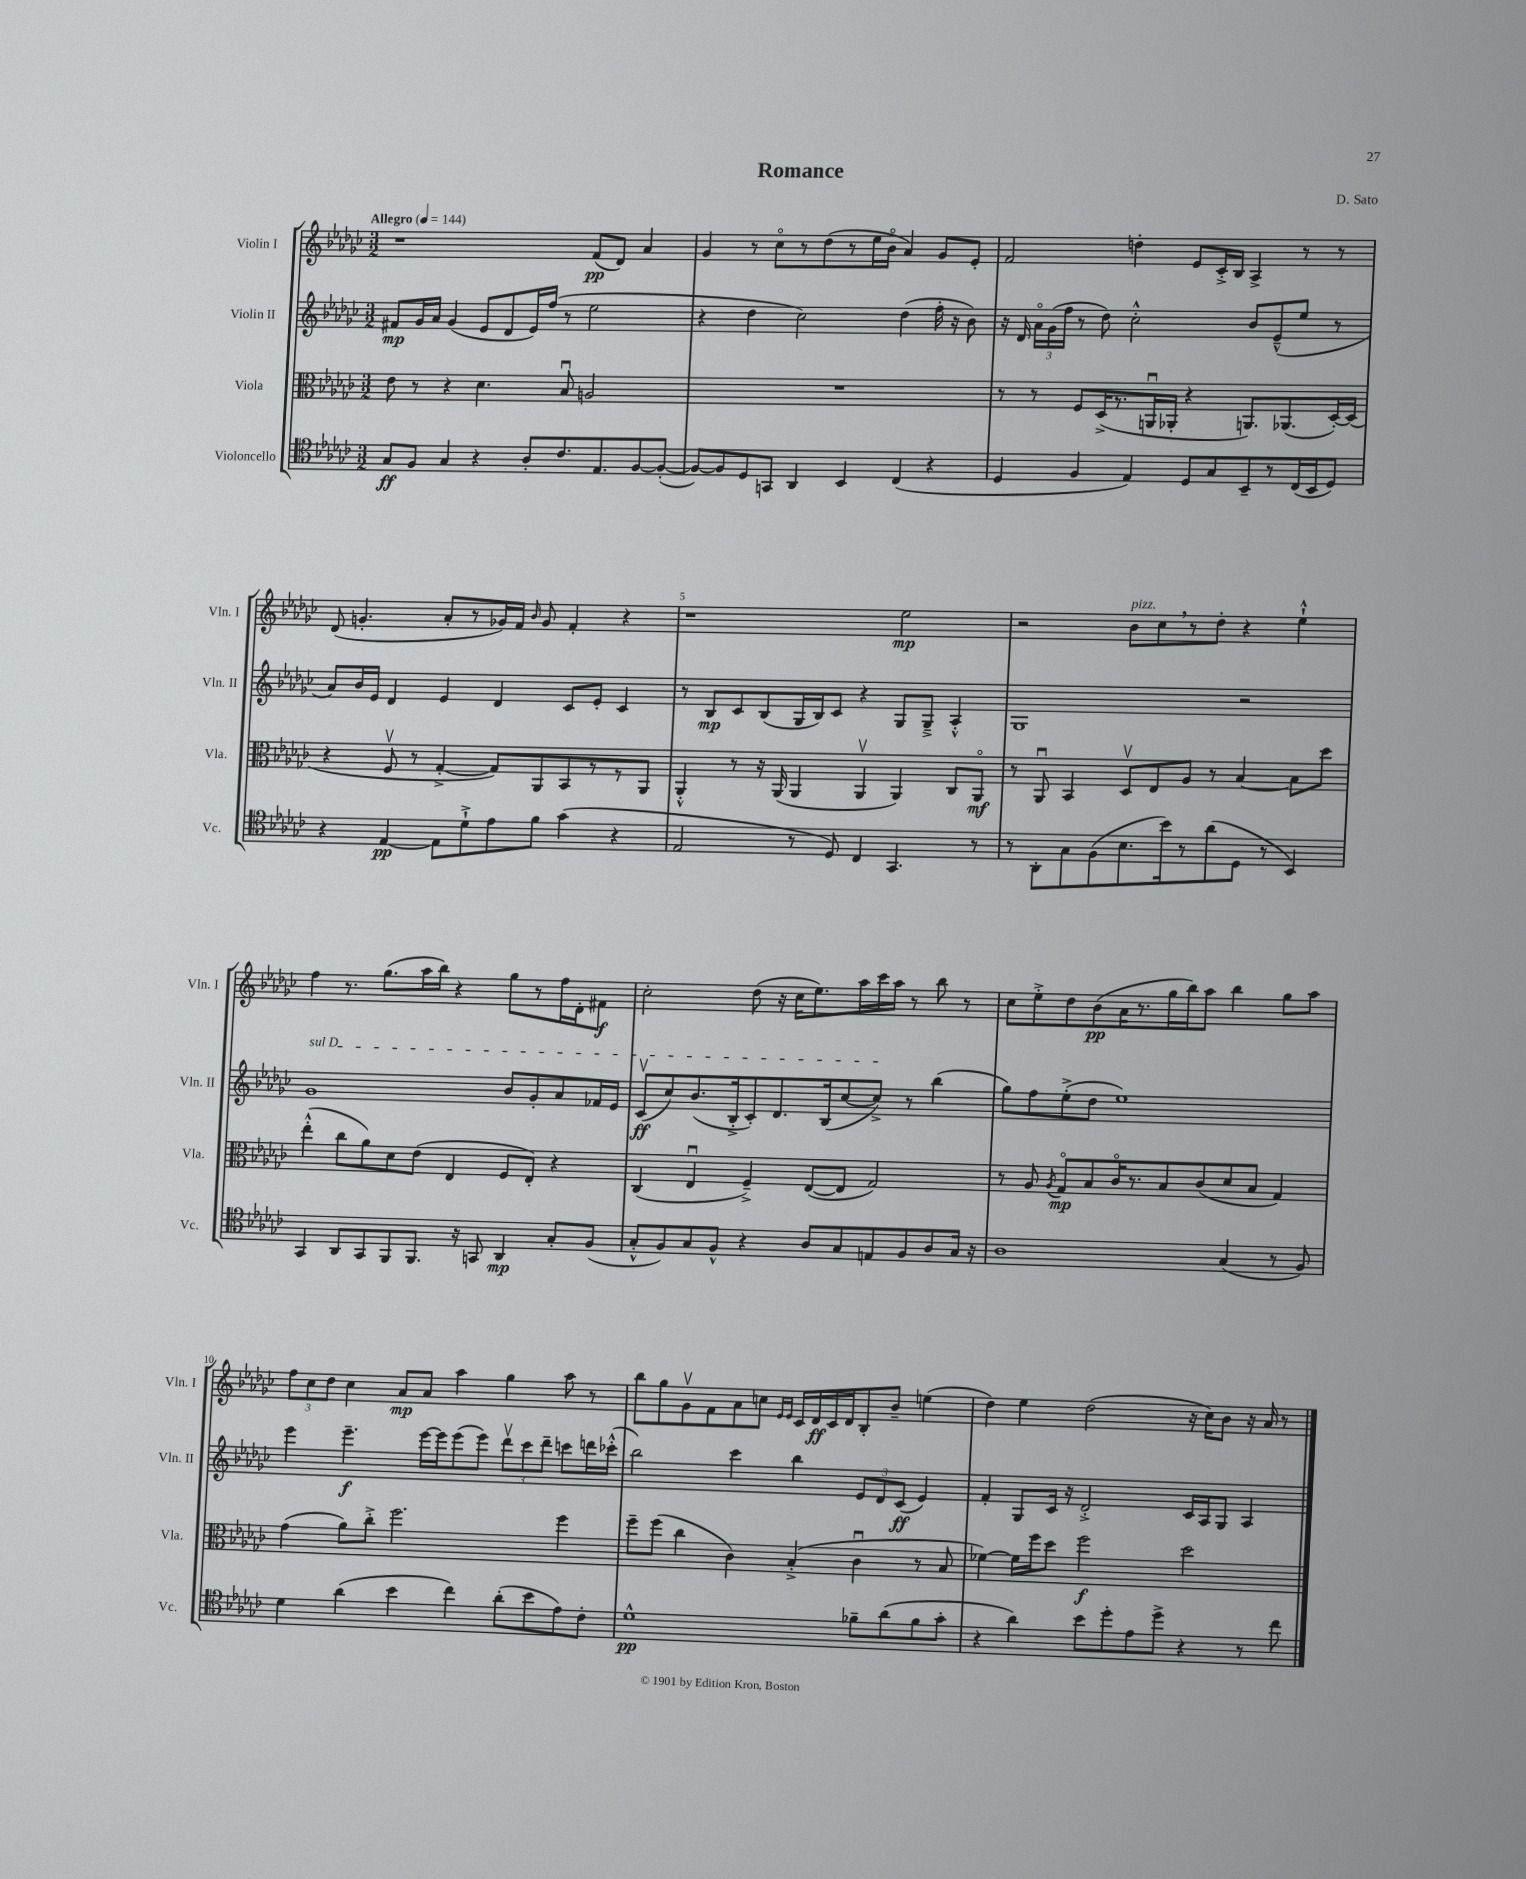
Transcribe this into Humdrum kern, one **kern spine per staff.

**kern	**dynam	**kern	**dynam	**kern	**dynam	**kern	**dynam
*part4	*part4	*part3	*part3	*part2	*part2	*part1	*part1
*staff4	*staff4	*staff3	*staff3	*staff2	*staff2	*staff1	*staff1
*I"Violoncello	*	*I"Viola	*	*I"Violin II	*	*I"Violin I	*
*I'Vc.	*	*I'Vla.	*	*I'Vln. II	*	*I'Vln. I	*
*clefC4	*	*clefC3	*	*clefG2	*	*clefG2	*
*k[b-e-a-d-g-c-]	*	*k[b-e-a-d-g-c-]	*	*k[b-e-a-d-g-c-]	*	*k[b-e-a-d-g-c-]	*
*M3/2	*	*M3/2	*	*M3/2	*	*M3/2	*
*MM144	*	*MM144	*	*MM144	*	*MM144	*
=1	=1	=1	=1	=1	=1	=1	=1
!	!	!	!	!	!	!LO:TX:a:B:t=Allegro	!
8G-/L	ff	8e-\	.	8f#X/L	mp	1r	.
8F/J	.	8r	.	16g-/L	.	.	.
.	.	.	.	16a-/JJ	.	.	.
4G-/	.	4r	.	(4g-/	.	.	.
4r	.	4.d-\	.	8e-/L	.	.	.
.	.	.	.	8d-/	.	.	.
8A-'/L	.	.	.	16e-/L)	.	.	.
.	.	.	.	(16ff/JJ	.	.	.
8.c-/	.	8B-u/	.	8r	.	.	.
.	.	2An/	.	2ee-\	.	(8f/L	pp
8.E-/	.	.	.	.	.	.	.
.	.	.	.	.	.	8d-/J)	.
[8F/	.	.	.	.	.	4a-/	.
(8F'/J_	.	.	.	.	.	.	.
=2	=2	=2	=2	=2	=2	=2	=2
8F/L_)	.	1.r	.	4r	.	4g-/	.
8F/]	.	.	.	.	.	.	.
8D-/	.	.	.	4dd-\	.	8r	.
8GGn/J	.	.	.	.	.	8cc-\L	.
4AA-/	.	.	.	2cc-\)	.	8r	.
.	.	.	.	.	.	(8dd-\	.
4BB-/	.	.	.	.	.	8r	.
.	.	.	.	.	.	16ee-\L	.
.	.	.	.	.	.	16b-\JJ	.
(4C-/	.	.	.	(4dd-\	.	4a-/)	.
4r	.	.	.	16ff'\	.	8g-/L	.
.	.	.	.	16r	.	.	.
.	.	.	.	8b-\)	.	8e-'/J	.
=3	=3	=3	=3	=3	=3	=3	=3
4D-/	.	8r	.	16r	.	2f/	.
.	.	.	.	16d-/	.	.	.
.	.	8r	.	24a-\LL	.	.	.
.	.	.	.	(24g-\	.	.	.
.	.	.	.	24ff\JJ	.	.	.
4F/	.	8F/L	.	8r	.	.	.
.	.	(16D-^/K	.	8dd-\)	.	.	.
.	.	8.r	.	.	.	.	.
4E-/)	.	.	.	2cc-'^^\	.	4ddn'\	.
.	.	16AAnu/L	.	.	.	.	.
.	.	16AA-X'/JJ	.	.	.	.	.
8D-/L	.	4r	.	.	.	8e-/L	.
8G-/	.	.	.	.	.	16c-'^/L	.
.	.	.	.	.	.	16B-/JJ	.
8BB-~/	.	8.AAn/L)	.	8b-/L	.	4A-^/	.
8r	.	.	.	(8e-~^^/	.	.	.
.	.	(8.AA-X/	.	.	.	.	.
(16C-/L	.	.	.	8ee-/J	.	8r	.
16BB-/J	.	.	.	.	.	.	.
8D-/J)	.	[16D-'/L)	.	8r	.	8r	.
.	.	(16D-/JJ]	.	.	.	.	.
!!LO:LB:g=z
=4	=4	=4	=4	=4	=4	=4	=4
4r	.	4r	.	8a-/L)	.	(8d-/	.
.	.	.	.	16b-/L	.	4.gn'/	.
.	.	.	.	16e-/JJ	.	.	.
[4E-/	pp	8Fv/	.	4d-/	.	.	.
.	.	8r	.	.	.	.	.
8E-\L]	.	[4G-'^/	.	4e-/	.	8a-'/L	.
8d-`^\	.	.	.	.	.	8r	.
8e-\	.	8G-/L])	.	4d-/	.	16g-X/L)	.
.	.	.	.	.	.	16f/JJ	.
.	.	.	.	.	.	16qqb-/	.
8f\J	.	8AA-/	.	.	.	8g-/	.
(4g-\	.	8BB-/	.	8c-/L	.	4f'/	.
.	.	8r	.	8e-'/J	.	.	.
4r	.	8r	.	4c-/	.	4r	.
.	.	8AA-/J	.	.	.	.	.
=5	=5	=5	=5	=5	=5	=5	=5
2E-/	.	4AA-'^^/	.	8r	.	1r	.
.	.	.	.	8B-/L	mp	.	.
.	.	8r	.	8c-/	.	.	.
.	.	16r	.	(8B-/	.	.	.
.	.	(16AA-/	.	.	.	.	.
8r	.	4AA-/	.	16G-/L	.	.	.
.	.	.	.	16B-/J)	.	.	.
8D-/)	.	.	.	8c-/J	.	.	.
4C-/	.	4AA-v/	.	4r	.	.	.
4.GG-/	.	4AA-/)	.	8G-/L	.	2ee-\	mp
.	.	.	.	8G-~^/J	.	.	.
.	.	8C-/L	.	4A-'^^/	.	.	.
8r	.	8AA-/J	mf	.	.	.	.
=6	=6	=6	=6	=6	=6	=6	=6
8r	.	8r	.	1G-	.	2r	.
8AA-'\L	.	8AA-u/	.	.	.	.	.
8G-\	.	4BB-/	.	.	.	.	.
(8F\	.	.	.	.	.	.	.
!	!	!	!	!	!	!LO:TX:a:i:t=pizz.	!
8.B-\	.	8D-v/L	.	.	.	8b-\L	.
.	.	8E-/	.	.	.	8cc-,\	.
16b-\k)	.	.	.	.	.	.	.
8r	.	8A-/J	.	.	.	8r	.
(8a-\	.	8r	.	.	.	8dd-'\J	.
8D-\J	.	[4B-/	.	2r	.	4r	.
8r	.	.	.	.	.	.	.
4BB-/)	.	8B-\L]	.	.	.	4ee-`^^\	.
.	.	8dd-\J	.	.	.	.	.
!!LO:LB:g=z
=7	=7	=7	=7	=7	=7	=7	=7
!	!	!	!	!LO:TX:a:i:t=sul D	!	!	!
4GG-/	.	(4ee-'^^\	.	1g-	.	4ff\	.
8AA-/L	.	8cc-\L	.	.	.	8.r	.
8GG-/	.	8a-\)	.	.	.	.	.
.	.	.	.	.	.	(8.gg-\L	.
8FF/	.	8d-\	.	.	.	.	.
8.FF/J	.	(8e-\J	.	.	.	16aa-\L	.
.	.	.	.	.	.	16bb-\JJ)	.
.	.	4E-/	.	.	.	4r	.
16r	.	.	.	.	.	.	.
8GGn/	.	.	.	.	.	.	.
4AA-/	mp	8F/L	.	8b-/L	.	8gg-\L	.
.	.	8E-'/J)	.	8g-'/	.	8r	.
8G-'/L	.	4r	.	8a-/	.	16ff\L	.
.	.	.	.	.	.	16d-'\J	.
(8F/J	.	.	.	16f-X/L	.	8f#X\J	f
.	.	.	.	16e-/JJ	.	.	.
=8	=8	=8	=8	=8	=8	=8	=8
8G-'^^/L	.	(4C-/	.	(8c-v/L	ff	2cc-'\	.
8F/)	.	.	.	8cc-/)	.	.	.
8G-/	.	4E-u/	.	(8.b-/	.	.	.
8F^^/J	.	.	.	.	.	.	.
.	.	.	.	16B-'^/k	.	.	.
4r	.	4F~^/)	.	8c-'/)	.	(8dd-\	.
.	.	.	.	8.d-/	.	16r	.
.	.	.	.	.	.	16cc-\KL	.
8A-/L	.	([8E-/L	.	.	.	8.ee-\)	.
.	.	.	.	(16B-/k	.	.	.
8G-/	.	8E-/J]	.	[8cc-/	.	.	.
.	.	.	.	.	.	16aa-\L	.
8En/	.	2G-/)	.	8cc-^/J])	.	16ccc-\	.
.	.	.	.	.	.	16aa-\JJ	.
8F/	.	.	.	8r	.	8r	.
8A-/	.	.	.	(4bb-\	.	8bb-\	.
16G-/Jk	.	.	.	.	.	8r	.
16r	.	.	.	.	.	.	.
=9	=9	=9	=9	=9	=9	=9	=9
1A-	.	8r	.	8gg-\L)	.	8cc-\L	.
.	.	8A-/	.	8ff\	.	8ee-'^\	.
.	.	8qA-/	.	.	.	.	.
.	.	8G-/L	mp	(8ee-'^\	.	8dd-\	.
.	.	8B-/	.	8dd-\J	.	(8b-\	pp
.	.	16c-/K	.	1ee-)	.	16a-\K	.
.	.	8.r	.	.	.	8.r	.
.	.	8B-/	.	.	.	16gg-\L	.
.	.	.	.	.	.	16bb-\J)	.
.	.	(8c-/	.	.	.	8aa-\J	.
(4G-/	.	8d-/	.	.	.	4bb-\	.
.	.	8B-/J	.	.	.	.	.
8r	.	4G-/)	.	.	.	8gg-\L	.
8F/)	.	.	.	.	.	8aa-\J	.
!!LO:LB:g=z
=10	=10	=10	=10	=10	=10	=10	=10
4d-\	.	(4g-\	.	4eee-\	.	12ff\L	.
.	.	.	.	.	.	12cc-\	.
.	.	.	.	.	.	12dd-\J	.
(4a-\	.	8a-\L)	.	4.eee-~\	f	4cc-\	.
.	.	8cc-'^\J	.	.	.	.	.
4b-\	.	2.ff\	.	.	.	8a-/L	mp
.	.	.	.	[16eee-\LL	.	8a-/J	.
.	.	.	.	16eee-\J]	.	.	.
4cc-\)	.	.	.	(8eee-\	.	4aa-\	.
.	.	.	.	8eee-\J)	.	.	.
(8a-'\L	.	.	.	12ddd-v\L	.	4gg-\	.
.	.	.	.	12ccc-\	.	.	.
8b-\	.	.	.	.	.	.	.
.	.	.	.	12ddd-~\J	.	.	.
8e-\)	.	4ff\	.	8cccn\L	.	8aa-\	.
8c-'\J	.	.	.	16dddn\L	.	8r	.
.	.	.	.	(16ccc-X'^^\JJ	.	.	.
=11	=11	=11	=11	=11	=11	=11	=11
1d-^^	pp	8ff~\L	.	2bb-\)	.	8bb-\L	.
.	.	(8ff\J	.	.	.	8gg-\	.
.	.	4cc-\	.	.	.	8g-v\	.
.	.	.	.	.	.	8f\	.
.	.	4c-\)	.	4ccc-\	.	8a-\	.
.	.	.	.	.	.	8ccn\J	.
.	.	.	.	.	.	16qqe-/LL	.
.	.	.	.	.	.	16qqe-/JJ	.
.	.	(4B-'^/	.	4bb-\	.	16c-/LL	.
.	.	.	.	.	.	16d-/	ff
.	.	.	.	.	.	16c-/	.
.	.	.	.	.	.	16d-/J	.
8f-X~\L	.	4c-u\	.	12e-/L	.	8B-'/	.
.	.	.	.	12d-/	.	.	.
(8a-\	.	.	.	.	.	8b-~/J	.
.	.	.	.	(12c-/J	ff	.	.
8f-\	.	8r	.	4e-/)	.	(4een\	.
8g-'\J	.	8B-/	.	.	.	.	.
=12	=12	=12	=12	=12	=12	=12	=12
4r	.	[4f-X\)	.	4f'/	.	4dd-\)	.
4a-\)	.	16f-\LL]	.	8G-/L	.	4ee-\	.
.	.	16ff\J	.	.	.	.	.
.	.	8dd-\J	.	16c-/Jk	.	.	.
.	.	.	.	16r	.	.	.
8b-\L	.	2ff\	f	2d-'^/	.	(2dd-\	.
8dd-'\	.	.	.	.	.	.	.
8e-\	.	.	.	.	.	.	.
8dd-^\J	.	.	.	.	.	.	.
4r	.	2dd-\	.	16c-/LL	.	16r	.
.	.	.	.	16A-/J	.	16cc-\KL)	.
.	.	.	.	8G-/J	.	8b-\J	.
8r	.	.	.	4A-/	.	16r	.
.	.	.	.	.	.	16a-/	.
8cc-\	.	.	.	.	.	8r	.
==	==	==	==	==	==	==	==
*-	*-	*-	*-	*-	*-	*-	*-
